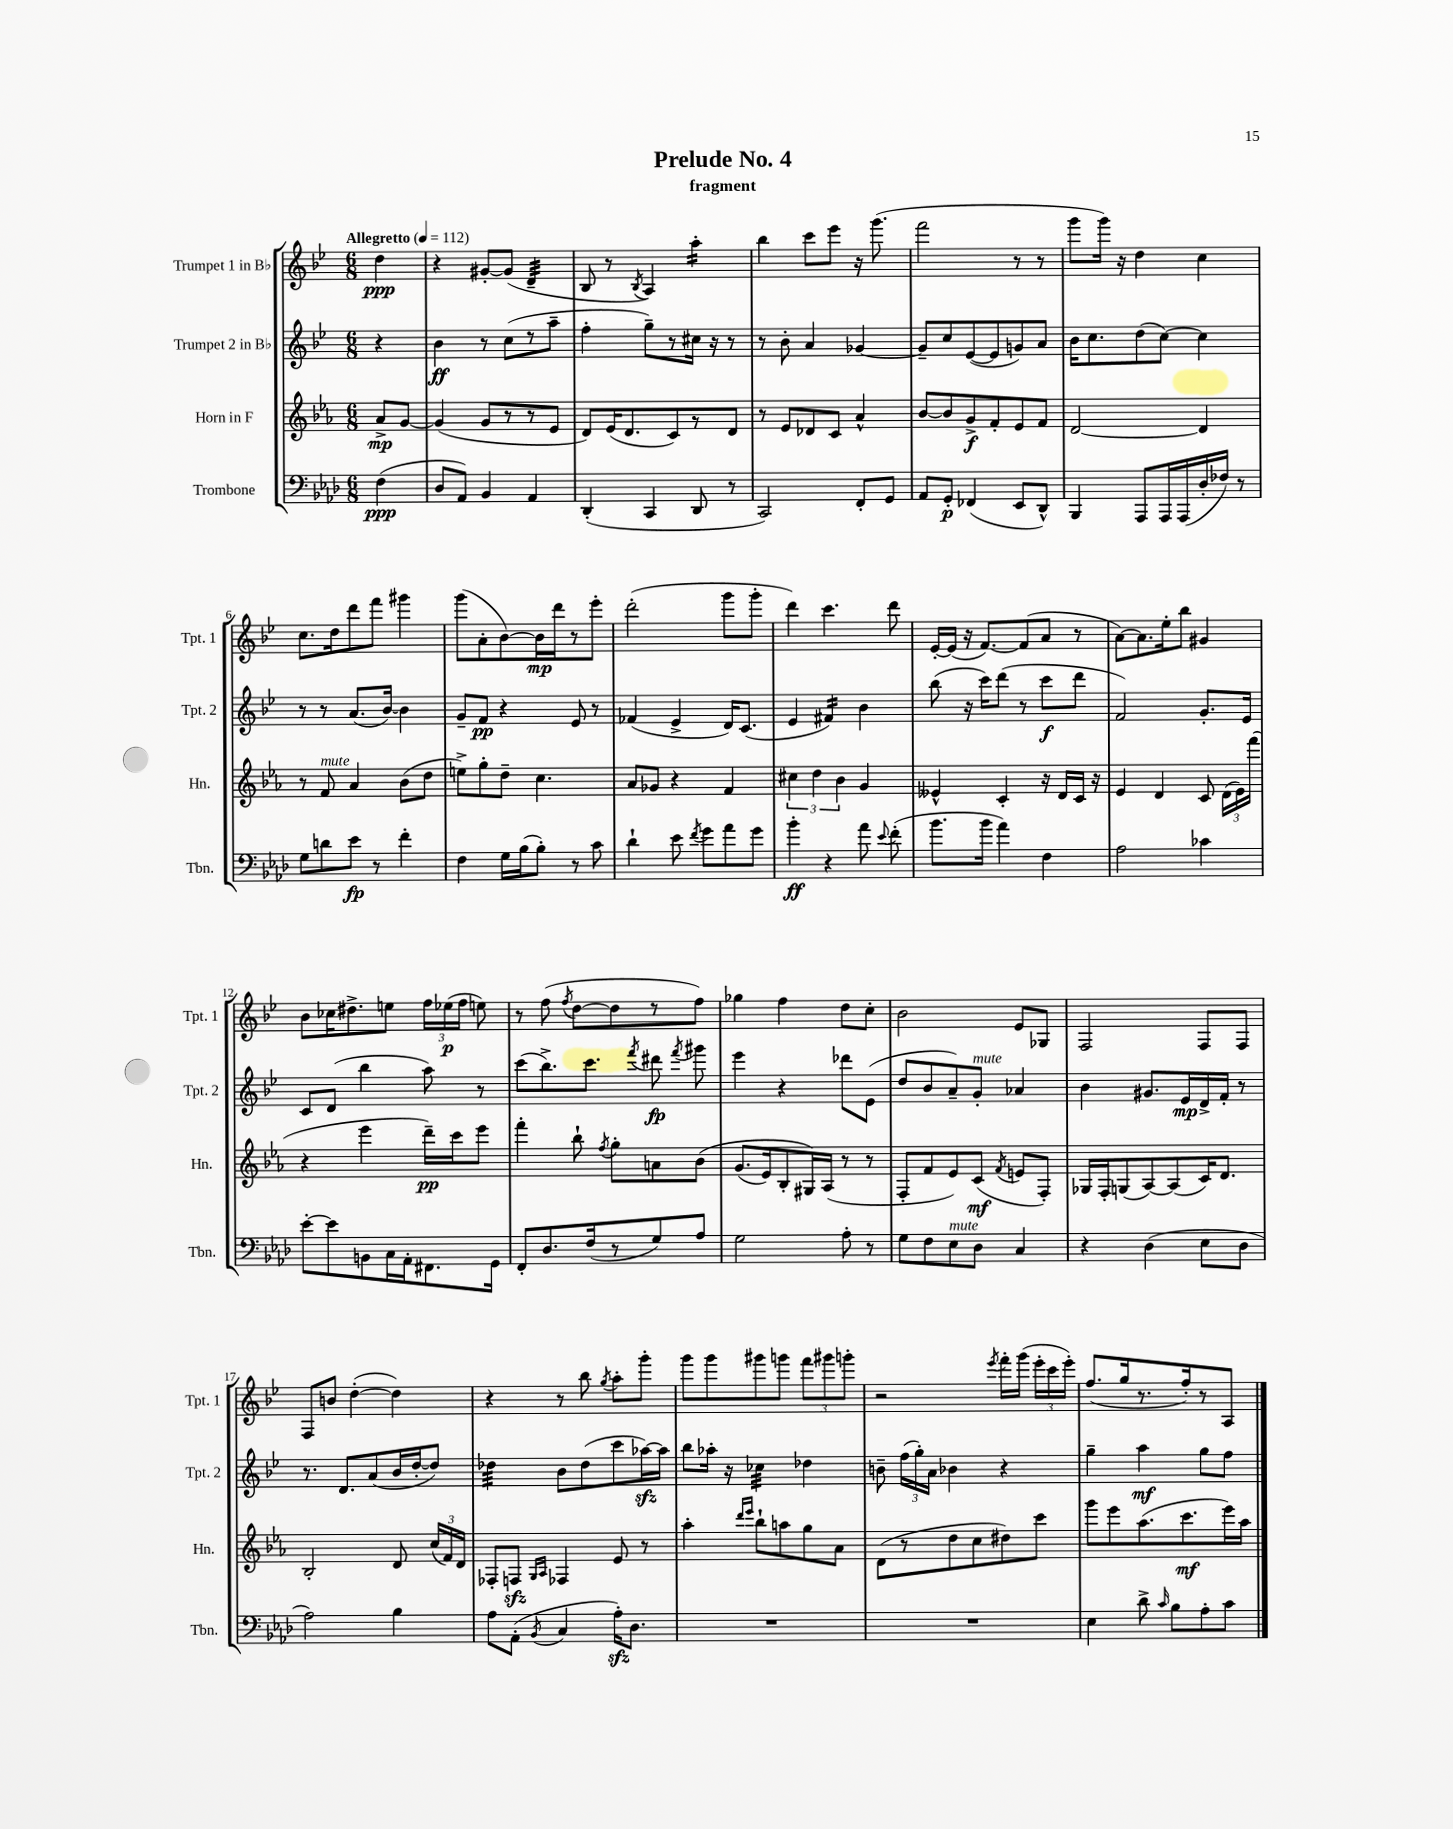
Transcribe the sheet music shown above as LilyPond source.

\header { title = "Prelude No. 4" subtitle = "fragment" }
<<
\new StaffGroup <<
\new Staff = "s0" \with { instrumentName = "Trumpet 1 in Bb" shortInstrumentName = "Tpt. 1" } {
    \clef treble \key bes \major \numericTimeSignature \time 6/8 \partial 4 \tempo "Allegretto" 4 = 112
    \autoBeamOff d''4\ppp |
    r4 gis'8[~-. gis'8]( d'4:32-- |
    bes8 r8 \acciaccatura { bes8 } a4) a''4:16-. |
    bes''4 c'''8[ ees'''8] r16 g'''8.( |
    f'''2 r8 r8 |
    g'''8[ g'''16]) r16 d''4 c''4 |
    c''8.[ d''16 d'''8 f'''8] gis'''4 |
    g'''8[( a'8-. bes'8~) bes'16\mp d'''16 r8 ees'''8]-. |
    d'''2-.( g'''8[ g'''8]-. |
    d'''4) c'''4. d'''8 |
    ees'16[~-. ees'16]( r16 f'8.[~) f'8( a'8] r8 |
    a'8[~) a'8. ees''16-. bes''8] gis'4 |
    bes'8[ ces''16 dis''8.-> e''8] \tuplet 3/2 { f''16[ ees''16\p( f''16] } e''8) |
    r8 f''8( \acciaccatura { f''8 } d''8[~ d''8 r8 f''8]) |
    ges''4 f''4 d''8[ c''8]-. |
    bes'2 ees'8[ ges8] |
    f2 f8[ f8] |
    f8[ b'8] d''4~-.( d''4) |
    r4 r8 bes''8 \acciaccatura { g''8 } a''8[-. g'''8]-. |
    g'''8[ g'''8 gis'''8 g'''8] \tuplet 3/2 { f'''8[ gis'''8 g'''8]-. } |
    r2 \acciaccatura { ees'''8 } f'''16[-. g'''16]( \tuplet 3/2 { ees'''16[-. c'''16 ees'''16]-.) } |
    f''8.[( g''16 r8. f''16-.) r8 a8] \bar "|." |
}
\new Staff = "s1" \with { instrumentName = "Trumpet 2 in Bb" shortInstrumentName = "Tpt. 2" } {
    \clef treble \key bes \major \numericTimeSignature \time 6/8 \partial 4
    \autoBeamOff r4 |
    bes'4\ff r8 c''8[( r8 a''8]-- |
    f''4-. g''8[--) r8 cis''16] r16 r8 |
    r8 bes'8-. a'4 ges'4~ |
    ges'8[-- c''8 ees'8~( ees'8 g'8) a'8] |
    bes'16[ c''8. d''8( c''8]~) c''4 |
    r8 r8 a'8.[( bes'16]~) bes'4 |
    g'8[-- f'8]\pp r4 ees'8 r8 |
    fes'4( ees'4-> d'16[) c'8.]( |
    ees'4 fis'4:16) bes'4 |
    bes''8( r16 c'''16[) d'''8]( r8 c'''8[\f d'''8] |
    f'2) g'8.[-. ees'16] |
    c'8[ d'8]( bes''4 a''8) r8 |
    c'''8[( bes''8.->) c'''8.] \acciaccatura { f'''8 } dis'''8\fp \acciaccatura { f'''8 } gis'''8 |
    ees'''4 r4 des'''8[ ees'8]( |
    d''8[ bes'8 a'8--) g'8]-.^\markup { \italic "mute" } aes'4 |
    bes'4 gis'8.[ ees'16\mp d'16-> f'16]-. r8 |
    r8. d'8.[ a'8( bes'16 d''16~-. d''8]) |
    des''4:32 bes'8[ des''8( c'''8 aes''16~\sfz) aes''16] |
    bes''8[ aes''16]-. r16 ces''4:32 des''4 |
    b'8-- \tuplet 3/2 { f''16[( g''16-.) a'16] } bes'4 r4 |
    g''4-- a''4\mf g''8[ f''8] \bar "|." |
}
\new Staff = "s2" \with { instrumentName = "Horn in F" shortInstrumentName = "Hn." } {
    \clef treble \key ees \major \numericTimeSignature \time 6/8 \partial 4
    \autoBeamOff aes'8[->\mp g'8]~ |
    g'4( g'8[ r8 r8 ees'8] |
    d'8[) ees'16( d'8. c'8) r8 d'8] |
    r8 ees'8[ des'8 c'8] aes'4-^ |
    bes'8[~ bes'8 g'8->\f f'8-. ees'8 f'8] |
    d'2~ d'4 |
    r8 f'8^\markup { \italic "mute" } aes'4 bes'8[( d''8] |
    e''8[->) g''8-. d''8]-- c''4. |
    aes'8[ ges'8] r4 f'4 |
    \tuplet 3/2 { cis''4 d''4 bes'4 } g'4 |
    eeses'4-^ c'4-. r16 d'16[ c'16] r16 |
    ees'4 d'4 c'8 \tuplet 3/2 { d'16[( ees'16) f'''16]( } |
    r4 ees'''4 d'''16[--\pp) c'''16 ees'''8] |
    f'''4-. bes''8-! \acciaccatura { f''8 } g''8[-. a'8 bes'8]\( |
    g'8.[( ees'16) bes8-. gis16\) aes16]( r8 r8 |
    f8[-. f'8 ees'8) c'8]\mf( \acciaccatura { f'8 } e'8[ f8]-.) |
    ges16[ f16-. g8( aes8~) aes8( c'16) d'8.] |
    bes2-. d'8 \tuplet 3/2 { c''16[( f'16) d'16] } |
    fes8[-. f8]\sfz \grace { g16[ aes16] } fes4 ees'8 r8 |
    aes''4-. \grace { d'''16[ ees'''16] } bes''8[-! a''8 g''8 aes'8] |
    d'8[( r8 d''8 c''8 dis''8) c'''8] |
    g'''8[ ees'''8 aes''8.( c'''8.\mf ees'''16) aes''16] \bar "|." |
}
\new Staff = "s3" \with { instrumentName = "Trombone" shortInstrumentName = "Tbn." } {
    \clef bass \key aes \major \numericTimeSignature \time 6/8 \partial 4
    \autoBeamOff f4\ppp( |
    des8[ aes,8]) bes,4 aes,4 |
    des,4-.( c,4 des,8 r8 |
    c,2) f,8[-. g,8] |
    aes,8[ g,8]-.\p fes,4( ees,8[ des,8]-^) |
    bes,,4 aes,,8[ aes,,16 aes,,16( des16-. fes16]) r8 |
    g8[ d'8 ees'8]\fp r8 f'4-. |
    f4 g16[ bes16( bes8]-.) r8 c'8 |
    des'4-! ees'8 \acciaccatura { f'8 } g'8[ aes'8 g'8] |
    bes'4-.\ff r4 aes'8 \appoggiatura { ees'8 } f'8-.( |
    bes'8.[ bes'16] aes'4) f4 |
    aes2 ces'4 |
    ees'8[~-. ees'8 b,8 c16 aes,16-. fis,8. g,16] |
    f,8[-. des8. f16( r8 g8) aes8] |
    g2 aes8-. r8 |
    g8[ f8 ees8^\markup { \italic "mute" } des8] c4 |
    r4 des4( ees8[ des8] |
    aes2) bes4 |
    aes8[ aes,8]-.( \acciaccatura { bes,8 } c4 aes16[-.\sfz) des8.] |
    R2. |
    R2. |
    ees4 des'8-> \grace { c'16 } bes8[ aes8-. c'8] \bar "|." |
}
>>
>>
